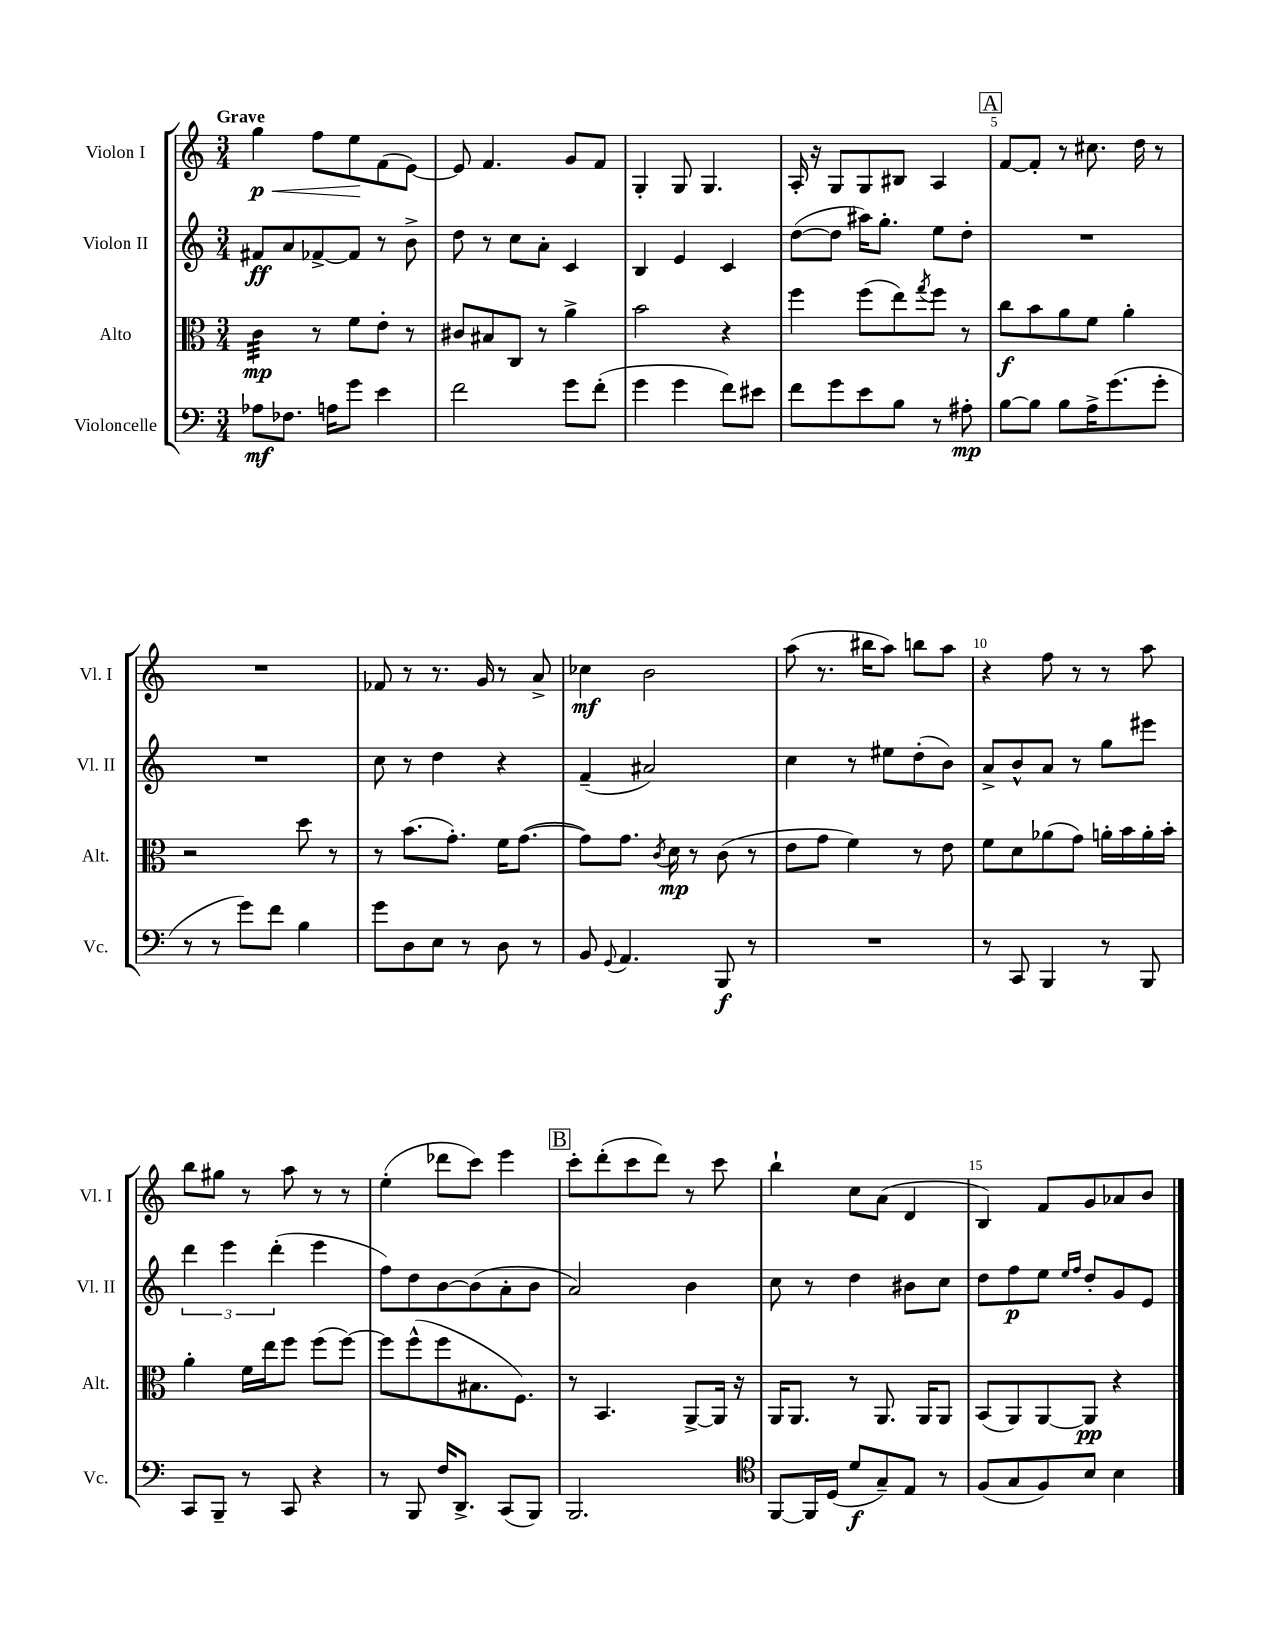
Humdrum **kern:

**kern	**kern	**kern	**kern
*staff4	*staff3	*staff2	*staff1
*clefF4	*clefC3	*clefG2	*clefG2
*k[]	*k[]	*k[]	*k[]
*M3/4	*M3/4	*M3/4	*M3/4
8A-	4c	8f#	4gg
8.F-	.	8a	.
.	8r	[8f-^	8ff
16A	.	.	.
8g	8f	8f-]	8ee
4e	8e'	8r	(8f
.	8r	8b^	[8e)
=	=	=	=
2f	8c#	8dd	8e]
.	8B#	8r	4.f
.	8C	8cc	.
.	8r	8a'	.
8g	4a^	4c	8g
(8f'	.	.	8f
=	=	=	=
4g	2b	4B	4G'
4g	.	4e	8G
.	.	.	4.G
8f)	4r	4c	.
8e#	.	.	.
=	=	=	=
8f	4ff	([8dd	16A'
.	.	.	16r
8g	.	8dd]	8G
8e	(8ff	16aa#)	8G
.	.	8.gg'	.
8B	8ee)	.	8B#
.	8qgg	.	.
8r	8ff	8ee	4A
8A#'	8r	8dd'	.
=	=	=	=
[8B	8cc	2.r	[8f
8B]	8b	.	8f']
8B	8a	.	8r
16A^	8f	.	8.cc#
(8.g	.	.	.
.	4a'	.	.
.	.	.	16dd
8g'	.	.	8r
=	=	=	=
8r	2r	2.r	2.r
8r	.	.	.
8g)	.	.	.
8f	.	.	.
4B	8dd	.	.
.	8r	.	.
=	=	=	=
8g	8r	8cc	8f-
8D	(8.b	8r	8r
8E	.	4dd	8.r
.	8.g')	.	.
8r	.	.	.
.	.	.	16g
8D	16f	4r	8r
.	([8.g	.	.
8r	.	.	8a^
=	=	=	=
8BB	8g])	(4f~	4cc-
8qqGG	.	.	.
4.AA	8.g	.	.
.	.	2a#)	2b
.	8qc	.	.
.	16d	.	.
.	8r	.	.
8BBB	(8c	.	.
8r	8r	.	.
=	=	=	=
2.r	8e	4cc	(8aa
.	8g	.	8.r
.	4f)	8r	.
.	.	.	16bb#
.	.	8ee#	8aa)
.	8r	(8dd'	8bb
.	8e	8b)	8aa
=	=	=	=
8r	8f	8a^	4r
8CC	8d	8b^^	.
4BBB	(8a-	8a	8ff
.	8g)	8r	8r
8r	16a'	8gg	8r
.	16b	.	.
8BBB	16a'	8eee#	8aa
.	16b'	.	.
=	=	=	=
8CC	4a'	6ddd	8bb
8BBB~	.	.	8gg#
.	.	6eee	.
8r	16f	.	8r
.	16ee	.	.
.	.	(6ddd'	.
8CC	8ff	.	8aa
4r	(8ff	4eee	8r
.	[8ff)	.	8r
=	=	=	=
8r	8ff]	8ff)	(4ee'
8BBB	(8ff^^	8dd	.
16F	8ff	[8b	8ddd-
8.DD^	.	.	.
.	8.B#	(8b]	8ccc)
(8CC	.	8a'	4eee
.	8.F)	.	.
8BBB)	.	8b	.
=	=	=	=
2.BBB	8r	2a)	8ccc'
.	4.BB	.	(8ddd'
.	.	.	8ccc
.	.	.	8ddd)
.	[8AA^	4b	8r
.	16AA]	.	8ccc
.	16r	.	.
=	=	=	=
*clefC4	*	*	*
[8FF	16AA	8cc	4bb`
.	8.AA	.	.
16FF]	.	8r	.
(16D	.	.	.
8d	8r	4dd	8cc
8G~)	8.AA	.	(8a
8E	.	8b#	4d
.	16AA	.	.
8r	8AA	8cc	.
=	=	=	=
(8F	(8BB	8dd	4B)
8G	8AA)	8ff	.
8F)	[8AA	8ee	8f
.	.	16qqee	.
.	.	16qqff	.
8B	8AA]	8dd'	8g
4B	4r	8g	8a-
.	.	8e	8b
==	==	==	==
*-	*-	*-	*-
